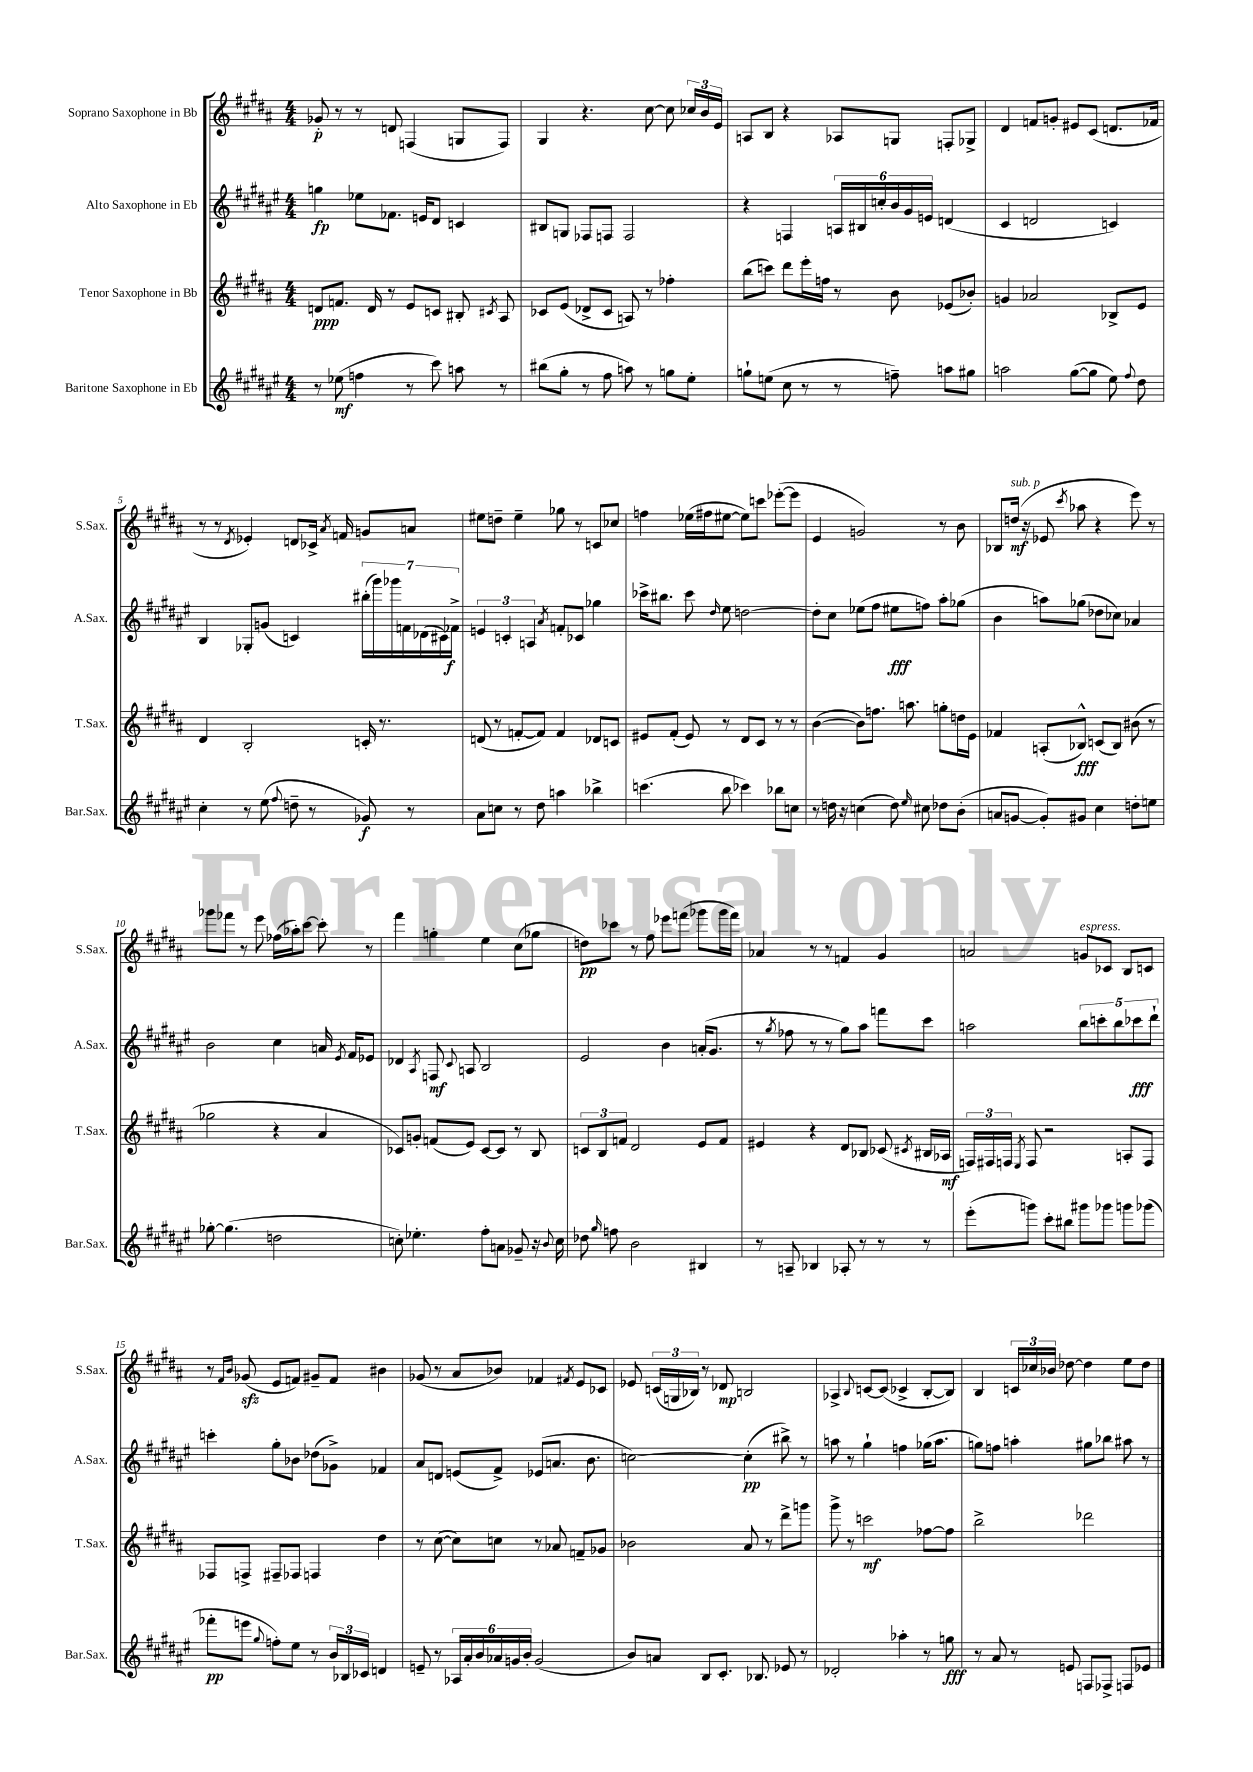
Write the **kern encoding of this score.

**kern	**dynam	**kern	**dynam	**kern	**dynam	**kern	**dynam
*part4	*part4	*part3	*part3	*part2	*part2	*part1	*part1
*staff4	*staff4	*staff3	*staff3	*staff2	*staff2	*staff1	*staff1
*I"Baritone Saxophone in Eb	*	*I"Tenor Saxophone in Bb	*	*I"Alto Saxophone in Eb	*	*I"Soprano Saxophone in Bb	*
*I'Bar.Sax.	*	*I'T.Sax.	*	*I'A.Sax.	*	*I'S.Sax.	*
*clefG2	*	*clefG2	*	*clefG2	*	*clefG2	*
*k[f#c#g#d#a#e#]	*	*k[f#c#g#d#a#]	*	*k[f#c#g#d#a#e#]	*	*k[f#c#g#d#a#]	*
*M4/4	*	*M4/4	*	*M4/4	*	*M4/4	*
=1	=1	=1	=1	=1	=1	=1	=1
8r	.	8dn/L	ppp	4ggn\	fp	8g-X'/	p
(8ee-X\	mf	8.fn/J	.	.	.	8r	.
4ffn\	.	.	.	8ee-X\L	.	8r	.
.	.	16d/	.	.	.	.	.
.	.	8r	.	8.f-X\J	.	8dn/	.
8r	.	8e/L	.	.	.	(4Fn/	.
.	.	.	.	16en/KL	.	.	.
8ccc#\)	.	8cn/J	.	8d#/J	.	.	.
8aan\	.	8B#X'/	.	4cn/	.	8Gn/L	.
.	.	8qc#X/	.	.	.	.	.
8r	.	8A#/	.	.	.	8F/J)	.
=2	=2	=2	=2	=2	=2	=2	=2
(8bb#X\L	.	8c-X/L	.	8B#X/L	.	4G#/	.
8gg#'\J	.	(8e/J	.	8Gn/J	.	.	.
8r	.	8d-X^/L	.	8F-X/L	.	4.r	.
8ff#\	.	8c-/J	.	8Fn/J	.	.	.
8aan\)	.	8An/)	.	2F/	.	.	.
8r	.	8r	.	.	.	[8cc#\	.
8ggn\L	.	4ff-X'\	.	.	.	8cc#\]	.
8ee#'\J	.	.	.	.	.	24cc-X/LL	.
.	.	.	.	.	.	24b/	.
.	.	.	.	.	.	24e/JJ	.
=3	=3	=3	=3	=3	=3	=3	=3
8ggn`\L	.	(8bb\L	.	4r	.	8An/L	.
(8een\J	.	8cccn\J)	.	.	.	8B/J	.
8cc#\	.	8ddd#\L	.	4Fn/	.	4r	.
8r	.	16eee'\L	.	.	.	.	.
.	.	16ffn\JJ	.	.	.	.	.
8r	.	8r	.	24An/LL	.	8A-X/L	.
.	.	.	.	24B#X/	.	.	.
.	.	.	.	24ccn'/	.	.	.
8ffn~\)	.	8b\	.	24b/	.	8Gn/J	.
.	.	.	.	24g#/	.	.	.
.	.	.	.	24en/JJ	.	.	.
8aan\L	.	(8e-X/L	.	(4dn/	.	8Fn'/L	.
8gg#X\J	.	8b-X'/J)	.	.	.	8G-X^/J	.
=4	=4	=4	=4	=4	=4	=4	=4
2aan\	.	4gn/	.	4c#/	.	4d#/	.
.	.	2a-X/	.	2dn/	.	8fn/L	.
.	.	.	.	.	.	8gn'/J	.
([8gg#\L	.	.	.	.	.	8e#X/L	.
8gg#\J]	.	.	.	.	.	(8c#/J	.
8ee#\)	.	8B-X^/L	.	4cn/)	.	8.dn/L	.
8qqff#/	.	.	.	.	.	.	.
8dd#\	.	8e/J	.	.	.	.	.
.	.	.	.	.	.	16f-X/Jk	.
!!LO:LB:g=z
=5	=5	=5	=5	=5	=5	=5	=5
4cc#'\	.	4d#/	.	4B/	.	8r	.
.	.	.	.	.	.	8r	.
.	.	.	.	.	.	8qd#/	.
8r	.	2B'/	.	8G-X'/L	.	4e-X'/)	.
(8ee#\	.	.	.	(8gn/J	.	.	.
8qqff#/	.	.	.	.	.	.	.
8ddn~\	.	.	.	4cn/)	.	8dn/L	.
8r	.	.	.	.	.	16c-X^/Jk	.
.	.	.	.	.	.	8qa#/	.
.	.	.	.	.	.	16fn/	.
8g-X/)	f	16cn'/	.	(28bb#X'\LL	.	8gn/L	.
.	.	.	.	28ggg#\)	.	.	.
.	.	8.r	.	.	.	.	.
.	.	.	.	28ggg-X\	.	.	.
.	.	.	.	28fn\	.	.	.
8r	.	.	.	.	.	8an/J	.
.	.	.	.	(28d-X\	.	.	.
.	.	.	.	28c#X\)	.	.	.
.	.	.	.	28f-X^\JJ	f	.	.
=6	=6	=6	=6	=6	=6	=6	=6
8a#\L	.	(8dn/	.	6en/	.	8ee#X\L	.
8ccn\J	.	8r	.	.	.	8ddn~\J	.
.	.	.	.	6cn'/	.	.	.
8r	.	[8fn'/L	.	.	.	4ee#~\	.
.	.	.	.	6An/	.	.	.
8dd#\	.	8f/J])	.	.	.	.	.
.	.	.	.	8qa#/	.	.	.
4aan\	.	4f/	.	8fn'/L	.	8gg-X\	.
.	.	.	.	8c-X/J	.	8r	.
4bb-X^\	.	8d-X/L	.	4gg-X\	.	8cn/L	.
.	.	8cn/J	.	.	.	8cc-X/J	.
=7	=7	=7	=7	=7	=7	=7	=7
(4.cccn\	.	8e#X/L	.	16ccc-X^\KL	.	4ffn\	.
.	.	.	.	8.bb#X\J	.	.	.
.	.	(8f#'/J	.	.	.	.	.
.	.	8e#/)	.	8ccc-\	.	(16ee-X\LL	.
.	.	.	.	.	.	16ff#X\J	.
.	.	.	.	16qqdd#/	.	.	.
8bb\	.	8r	.	8ee#\	.	[8ee#X\J	.
4ccc-X\)	.	8d#/L	.	[2ddn\	.	8ee#\L])	.
.	.	8c#/J	.	.	.	8cccn\J	.
8bb-X\L	.	8r	.	.	.	([8eee-X'\L	.
8ccn\J	.	8r	.	.	.	8eee-\J]	.
=8	=8	=8	=8	=8	=8	=8	=8
8r	.	([4b\	.	8dd'\L]	.	4e/	.
16ddn\	.	.	.	8cc#\J	.	.	.
16r	.	.	.	.	.	.	.
(4ccn\	.	8b\L])	.	(8ee-X\L	.	2gn/)	.
.	.	8.ffn\J	.	8ff#\J	.	.	.
8dd\)	.	.	.	8ee#X\L	fff	.	.
.	.	8.aan\	.	.	.	.	.
16qqee#/	.	.	.	.	.	.	.
8cc#X\	.	.	.	8ffn\J)	.	.	.
8dd-X\L	.	8ggn'\L	.	8aa#'\L	.	8r	.
(8b'\J	.	16ddn\L	.	(8gg-X\J	.	8b\	.
.	.	16e\JJ	.	.	.	.	.
=9	=9	=9	=9	=9	=9	=9	=9
8an/L	.	4f-X/	.	4b\	.	8B-X/L	.
!	!	!	!	!	!	!LO:TX:a:i:t=sub. p	!
[8gn/J	.	.	.	.	.	(16ddn/Jk	mf
.	.	.	.	.	.	16r	.
8g'/L])	.	(8An'/L	.	8aan\L)	.	8e-X/	.
.	.	.	.	.	.	8qccc#/	.
8g#X/J	.	8B-X^^/J)	fff	(8gg-X\J	.	8aa-X\	.
4cc#\	.	(8cn/L	.	8dd-X\L	.	4r	.
.	.	8B-/J)	.	8cc-X\J)	.	.	.
8ddn'\L	.	(8b#X\	.	4a-X/	.	8eee\)	.
8een\J	.	8r	.	.	.	8r	.
!!LO:LB:g=z
=10	=10	=10	=10	=10	=10	=10	=10
[8gg-X'\	.	2gg-X\	.	2b\	.	8ggg-X\L	.
(4.gg-\]	.	.	.	.	.	8fff-X\J	.
.	.	.	.	.	.	8r	.
.	.	.	.	.	.	8eee\	.
2ddn\	.	4r	.	4cc#\	.	(16ff-X\LL	.
.	.	.	.	.	.	16aa-X'\J)	.
.	.	.	.	.	.	[8ccc#\J	.
.	.	4a#/	.	16an/	.	8ccc#'\]	.
.	.	.	.	8qe#/	.	.	.
.	.	.	.	16f#/KL	.	.	.
.	.	.	.	8e-X/J	.	8r	.
=11	=11	=11	=11	=11	=11	=11	=11
8ccn'\)	.	8c-X/L)	.	4d-X/	.	4fff#\	.
4.ee-X'\	.	8gn'/J	.	.	.	.	.
.	.	.	.	8qA#/	.	.	.
.	.	(8fn/L	.	8Fn/	mf	4ggn'\	.
.	.	.	.	8qqc#/	.	.	.
.	.	8e/J)	.	8An/	.	.	.
8ff#'\L	.	[8c-/L	.	2B/	.	4ee\	.
8an\J	.	8c-/J]	.	.	.	.	.
8g-X~/	.	8r	.	.	.	(8cc#\L	.
16r	.	8B/	.	.	.	8gg-X\J	.
8qqb/	.	.	.	.	.	.	.
16cc\	.	.	.	.	.	.	.
=12	=12	=12	=12	=12	=12	=12	=12
8dd-X\	.	12cn/L	.	2e#/	.	8ddn\L)	pp
.	.	12B/	.	.	.	.	.
16qqgg#/	.	.	.	.	.	.	.
8ffn\	.	.	.	.	.	8ccc-X\J	.
.	.	12fn/J	.	.	.	.	.
2b\	.	2d#/	.	.	.	8r	.
.	.	.	.	.	.	8ff#\	.
.	.	.	.	4b\	.	8eee-X\L	.
.	.	.	.	.	.	(8fffn\J	.
4B#X/	.	8e/L	.	(16an'/KL	.	8ggg-X\L	.
.	.	.	.	8.g#/J	.	.	.
.	.	8f/J	.	.	.	16ggg-\L	.
.	.	.	.	.	.	16fff\JJ)	.
=13	=13	=13	=13	=13	=13	=13	=13
8r	.	4e#X/	.	8r	.	4a-X/	.
.	.	.	.	8qgg#/	.	.	.
8An~/	.	.	.	8ff-X\	.	.	.
4B-X/	.	4r	.	8r	.	8r	.
.	.	.	.	8r	.	8r	.
8A-X'/	.	8d#/L	.	8gg#\L)	.	4fn/	.
8r	.	8B-X/J	.	8aa#\J	.	.	.
8r	.	(8c-X/	.	8fffn\L	.	4g#/	.
.	.	8qc#X/	.	.	.	.	.
8r	.	16B#X/LL	.	8ccc#\J	.	.	.
.	.	16A-X/JJ	mf	.	.	.	.
=14	=14	=14	=14	=14	=14	=14	=14
(8eee#'\L	.	24Fn/LL)	.	2aan\	.	2an/	.
.	.	24F#X/	.	.	.	.	.
.	.	24Fn/JJ	.	.	.	.	.
.	.	8qE/	.	.	.	.	.
8gggn\J)	.	8F/	.	.	.	.	.
8ccc#'\L	.	2r	.	.	.	.	.
8bb#X\J	.	.	.	.	.	.	.
!	!	!	!	!	!	!LO:TX:a:i:t=espress.	!
8ggg#X\L	.	.	.	10bb\L	.	8gn/L	.
.	.	.	.	10cccn'\	.	.	.
8ggg-X\J	.	.	.	.	.	8c-X/J	.
.	.	.	.	10bb\	.	.	.
8gggn\L	.	8An'/L	.	.	.	8B/L	.
.	.	.	.	10ccc-X\	fff	.	.
(8ggg-X\J	.	8F/J	.	.	.	8cn/J	.
.	.	.	.	10ddd#`\J	.	.	.
!!LO:LB:g=z
=15	=15	=15	=15	=15	=15	=15	=15
8fff-X'\L	pp	8F-X/L	.	4cccn'\	.	8r	.
.	.	.	.	.	.	16qqf#/LL	.
.	.	.	.	.	.	16qqb/JJ	.
8eeen\J	.	8Fn^/J	.	.	.	(8g-Xzz/	.
8qqgg#/	.	.	.	.	.	.	.
8ffn'\L)	.	8F#X~/L	.	8gg#'\L	.	8e/L	.
8ee#\J	.	8F-X/J	.	8b-X\J	.	8fn/J)	.
8r	.	4Fn/	.	(8dd-X\L	.	8g#X~/L	.
24b/LL	.	.	.	8g-X^\J)	.	8f/J	.
24B-X/	.	.	.	.	.	.	.
24c-X/JJ	.	.	.	.	.	.	.
4dn/	.	4dd#\	.	4f-X/	.	4b#X\	.
=16	=16	=16	=16	=16	=16	=16	=16
8en~/	.	8r	.	8a#/L	.	(8g-X/	.
8r	.	([8cc#\	.	8dn/J	.	8r	.
24A-X/LL	.	8cc#\L])	.	(8en/L	.	8a#/L	.
24a#'/	.	.	.	.	.	.	.
24b/	.	.	.	.	.	.	.
24a-X/	.	8ccn\J	.	8f#^/J)	.	8b-X/J)	.
24gn/	.	.	.	.	.	.	.
24b'/JJ	.	.	.	.	.	.	.
(2g/	.	8r	.	(8e-X/L	.	4f-X/	.
.	.	8a-X/	.	8.an/J	.	.	.
.	.	.	.	.	.	8qf#X/	.
.	.	8fn~/L	.	.	.	8e/L	.
.	.	.	.	8.b\	.	.	.
.	.	8g-X/J	.	.	.	8c-X/J	.
=17	=17	=17	=17	=17	=17	=17	=17
8b/L)	.	2b-X\	.	[2ccn\)	.	8e-X/	.
8an/J	.	.	.	.	.	(24cn/LL	.
.	.	.	.	.	.	24Gn/	.
.	.	.	.	.	.	24B-X/JJ)	.
8B/L	.	.	.	.	.	8r	.
8.c#'/J	.	.	.	.	.	8d-X/	mp
.	.	8a#/	.	(4cc'\]	pp	2Bn/	.
8.B-X/	.	.	.	.	.	.	.
.	.	8r	.	.	.	.	.
8e-X/	.	8ddd#^\L	.	8bb#X^\)	.	.	.
8r	.	8gggn\J	.	8r	.	.	.
=18	=18	=18	=18	=18	=18	=18	=18
2d-X'/	.	8ggg#^\	.	8aan\	.	4A-X^/	.
.	.	8r	.	8r	.	.	.
.	.	.	.	.	.	8qqB/	.
.	.	2cccn\	mf	4gg#`\	.	[8cn/L	.
.	.	.	.	.	.	(8c/J]	.
4aa-X'\	.	.	.	4ffn\	.	4c-X^/	.
8r	.	[8ff-X\L	.	(16gg-X\KL	.	[8B'/L	.
.	.	.	.	8.aa\J	.	.	.
8ggn\	fff	8ff-\J]	.	.	.	8B/J])	.
=19	=19	=19	=19	=19	=19	=19	=19
8r	.	2bb^\	.	8ggn\L)	.	4B/	.
8a#/	.	.	.	8ffn\J	.	.	.
8r	.	.	.	4aan'\	.	24cn/LL	.
.	.	.	.	.	.	24cc-X/	.
.	.	.	.	.	.	24b-X/JJ	.
8en/	.	.	.	.	.	[8dd-X\	.
8Fn/L	.	2ddd-X\	.	8gg#X\L	.	4dd-\]	.
8F-X^/J	.	.	.	8bb-X\J	.	.	.
8Fn/L	.	.	.	8aa#X\	.	8ee\L	.
8e-X/J	.	.	.	8r	.	8dd-\J	.
==	==	==	==	==	==	==	==
*-	*-	*-	*-	*-	*-	*-	*-
